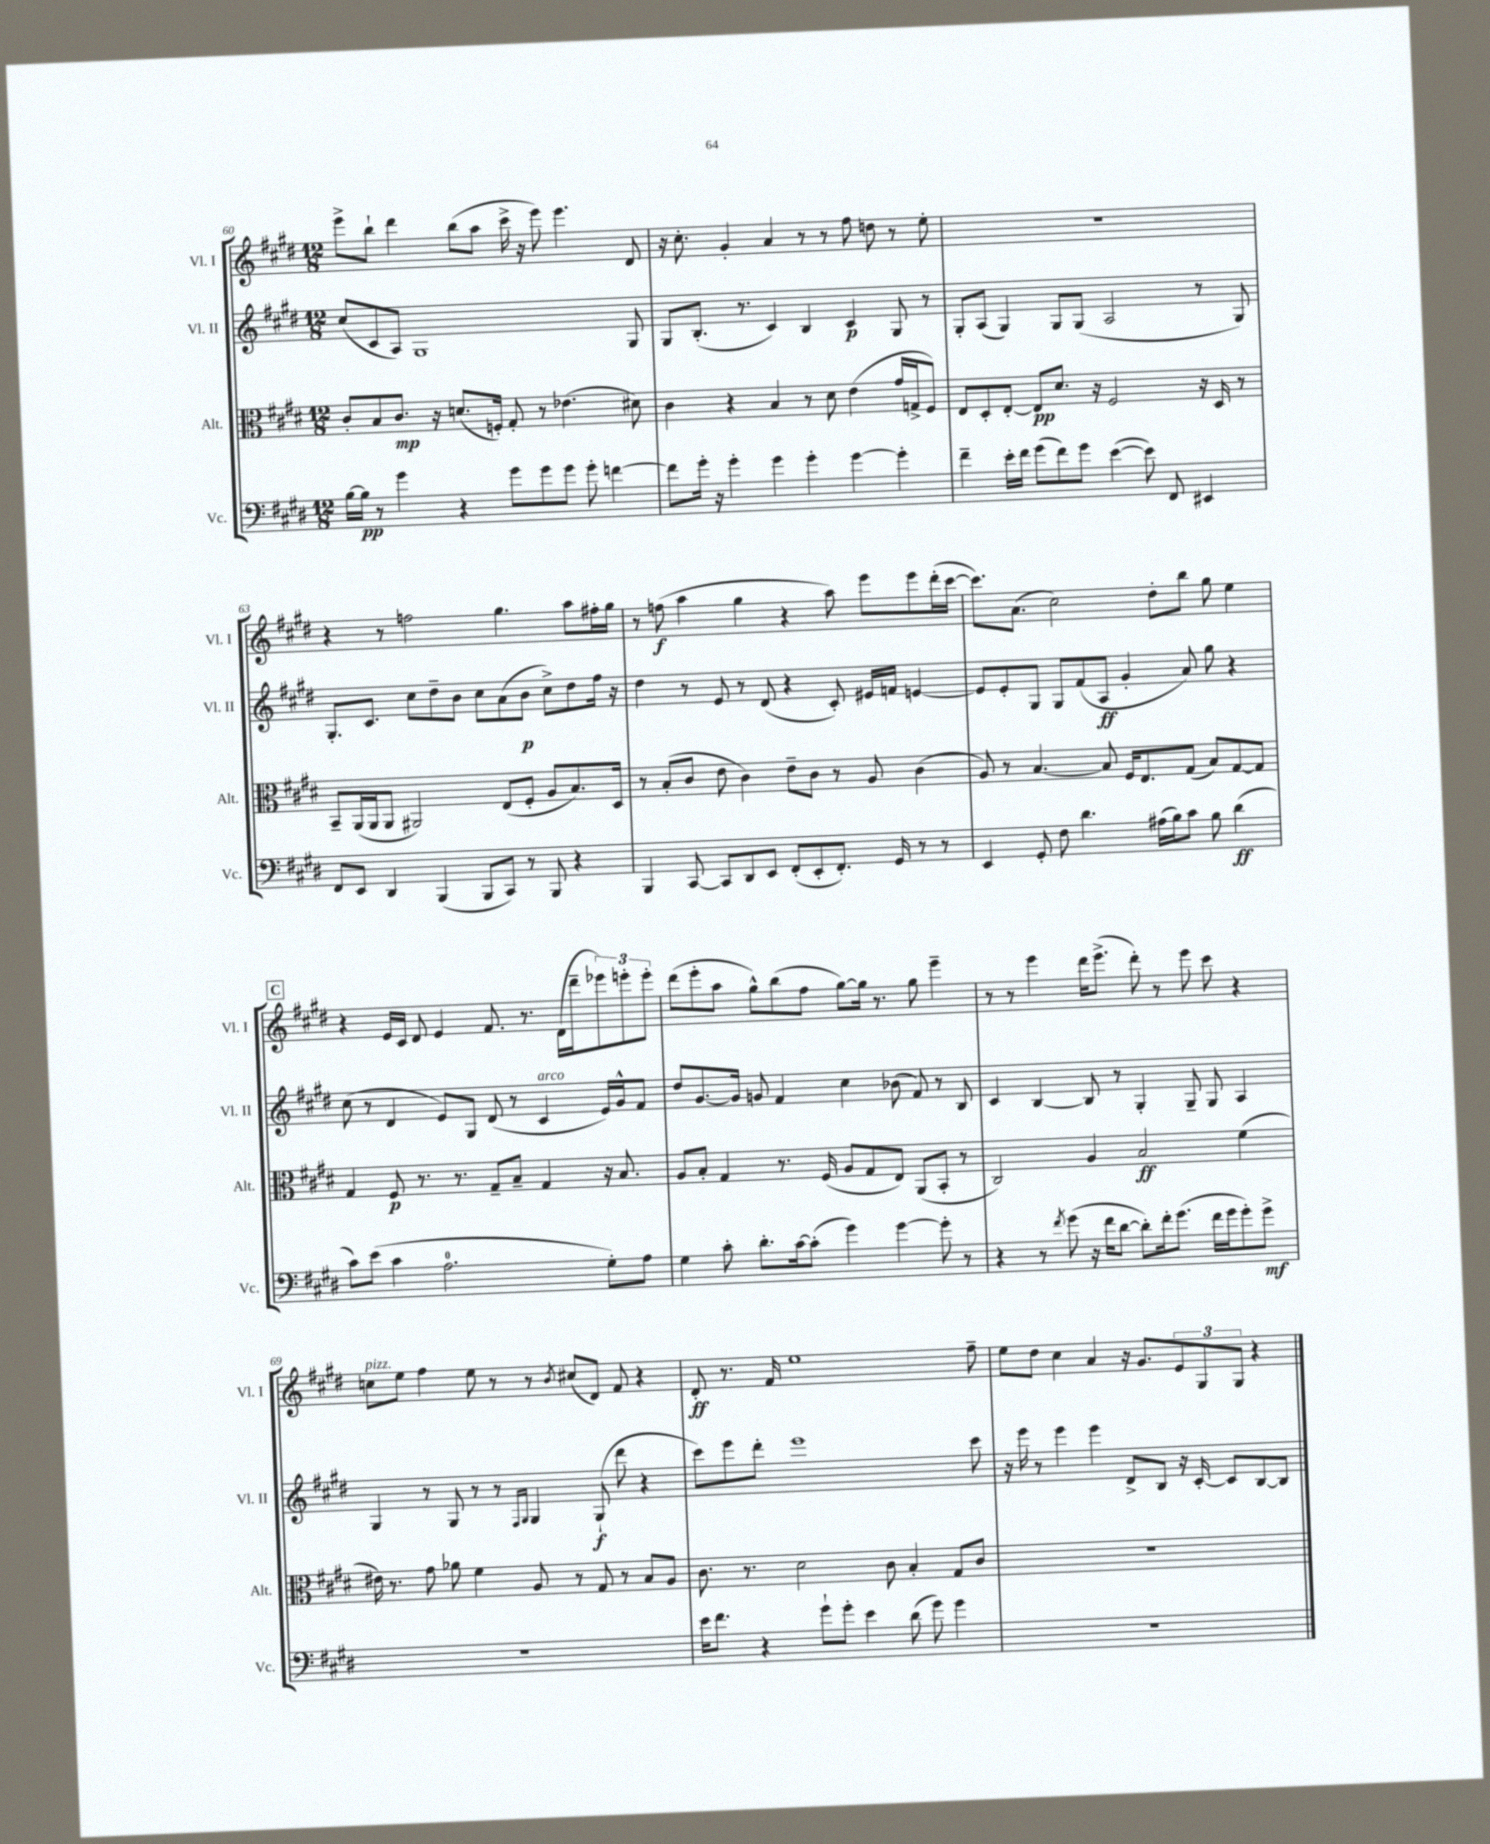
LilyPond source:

<<
\new StaffGroup <<
\new Staff = "s0" \with { instrumentName = "Vl. I" shortInstrumentName = "Vl. I" } {
    \clef treble \key e \major \numericTimeSignature \time 12/8
    e'''8-> b''8-! dis'''4 b''8( a''8 cis'''16-> r16 e'''8) e'''4. dis'8 |
    r16 cis''8.-. gis'4-. a'4 r8 r8 fis''8 d''8 r8 e''8-. |
    R1. |
    r4 r8 f''2 gis''4. a''8 fis''16-. gis''16 |
    r8 f''8\f( a''4 gis''4 r4 a''8) e'''8 e'''8 dis'''16-.( cis'''16~ |
    cis'''8.) a'8.( cis''2) dis''8-. b''8 gis''8 e''4 |
    \mark \markup { \box "C" } r4 e'16 cis'16 dis'8 e'4 fis'8. r8. dis'16( dis'''16-- \tuplet 3/2 { ees'''8) e'''8-. e'''8-. } |
    dis'''8( e'''8-. a''8 gis''8-^) b''8( fis''8 gis''8~) gis''16 r8. gis''8 e'''4-- |
    r8 r8 e'''4 dis'''16 e'''8.->( dis'''8-.) r8 e'''8 cis'''8 r4 |
    c''8^\markup { \italic "pizz." } e''8 fis''4 e''8 r8 r8 \acciaccatura { b'8 } cis''8( dis'8) fis'8 r4 |
    dis'8-.\ff r8. fis'16 e''1 fis''8-- |
    e''8 dis''8 cis''4 a'4 r16 gis'8. \tuplet 3/2 { e'8 gis8 gis8 } r4 \bar "|." |
}
\new Staff = "s1" \with { instrumentName = "Vl. II" shortInstrumentName = "Vl. II" } {
    \clef treble \key e \major \numericTimeSignature \time 12/8
    cis''8( cis'8 a8) gis1 gis8 |
    gis8 b8.-.( r8. cis'4) b4 cis'4\p gis8 r8 |
    gis8-. a8( gis4) gis8 gis8( a2 r8 gis8) |
    gis8.-. cis'8. cis''8 dis''8-- b'8 cis''8 a'8( b'8\p cis''8->) dis''8 fis''16 r16 |
    dis''4 r8 e'8 r8 dis'8( r4 cis'8-.) eis'16 f'16 e'4~ |
    e'8 e'8-. gis8 gis8 fis'8( a8\ff gis'4-. a'8) gis''8 r4 |
    \mark \markup { \box "C" } cis''8( r8 dis'4 e'8) gis8 dis'8( r8 cis'4^\markup { \italic "arco" } e'16) gis'16-^ fis'8 |
    dis''8 gis'8.~ gis'16 g'8 fis'4 cis''4 bes'8( fis'8) r8 b8 |
    cis'4 b4~ b8 r8 gis4-. gis8-- gis8 a4 |
    gis4 r8 gis8 r8 r8 \grace { fis16 gis16 } gis4 gis8-!\f( dis'''8 r4 |
    cis'''8) e'''8 dis'''8-. e'''1 cis'''8 |
    r16 e'''16 r8 e'''4 e'''4 dis'8-> b8 r16 cis'16~-. cis'8 b8~ b8 \bar "|." |
}
\new Staff = "s2" \with { instrumentName = "Alt." shortInstrumentName = "Alt." } {
    \clef alto \key e \major \numericTimeSignature \time 12/8
    cis'8-. b8 cis'8.\mp r16 d'8.( f16-.) gis8-. r8 ees'4.( dis'8) |
    cis'4 r4 b4 r8 dis'8 e'4( gis'16 g16-> fis8) |
    e8 dis8-. e8~-. e8\pp dis'8. r16 fis2 r16 dis16 r8 |
    b,8-- a,16( a,16 a,8 ais,2) e8( fis8-. a8 b8.) dis16 |
    r8 b8-.( cis'8 e'8 cis'4) e'8-- cis'8 r8 a8 cis'4( |
    a8) r8 b4.~ b8 fis16 e8. gis8( b8) gis8~ gis8 |
    \mark \markup { \box "C" } gis4 fis8\p r8. r8. gis8-- b8-- gis4 r16 b8. |
    a8 b8-. gis4 r8. fis16( a8 gis8 e8) a,8( b,8-. r8 |
    cis2) a4 b2\ff fis'4( |
    eis'16) r8. gis'8 aes'8 fis'4 a8 r8 gis8 r8 b8 a8 |
    cis'8. r8. dis'2 cis'8 b4-. gis8 cis'8 |
    R1. \bar "|." |
}
\new Staff = "s3" \with { instrumentName = "Vc." shortInstrumentName = "Vc." } {
    \clef bass \key e \major \numericTimeSignature \time 12/8
    b16~ b16\pp r8 gis'4 r4 gis'8 gis'8 gis'8 gis'8-. f'4~ |
    f'8 gis'16-. r16 gis'4-. gis'4 gis'4-. gis'4~ gis'4-. |
    fis'4-- e'16-. fis'16 gis'8( fis'8) gis'8 e'4~( e'8) fis,8 eis,4 |
    fis,8 e,8 dis,4 b,,4( b,,8 cis,8) r8 b,,8 r4 |
    b,,4 cis,8~ cis,8 dis,8 e,8 fis,8-.( e,8-. fis,8.-.) gis,16 r8 r8 |
    e,4 gis,8-. fis8 dis'4. ais16( b16) cis'8 b8 dis'4\ff( |
    \mark \markup { \box "C" } cis'8) e'8( cis'4 a2.-0 gis8-.) a8 |
    gis4 cis'8-. dis'8.-. cis'16~ cis'8-.( gis'4) gis'4~ gis'8-. r8 |
    r4 r8 \acciaccatura { fis'8 } gis'8( r16 fis'16 dis'8~ dis'8-.) fis'16-. gis'8.( fis'16 gis'16 gis'8-.) gis'8->\mf |
    R1. |
    e'16 fis'8. r4 gis'8-! gis'8-. e'4 dis'8( gis'8) gis'4 |
    R1. \bar "|." |
}
>>
>>
\layout { \context { \Score currentBarNumber = #60 } }
